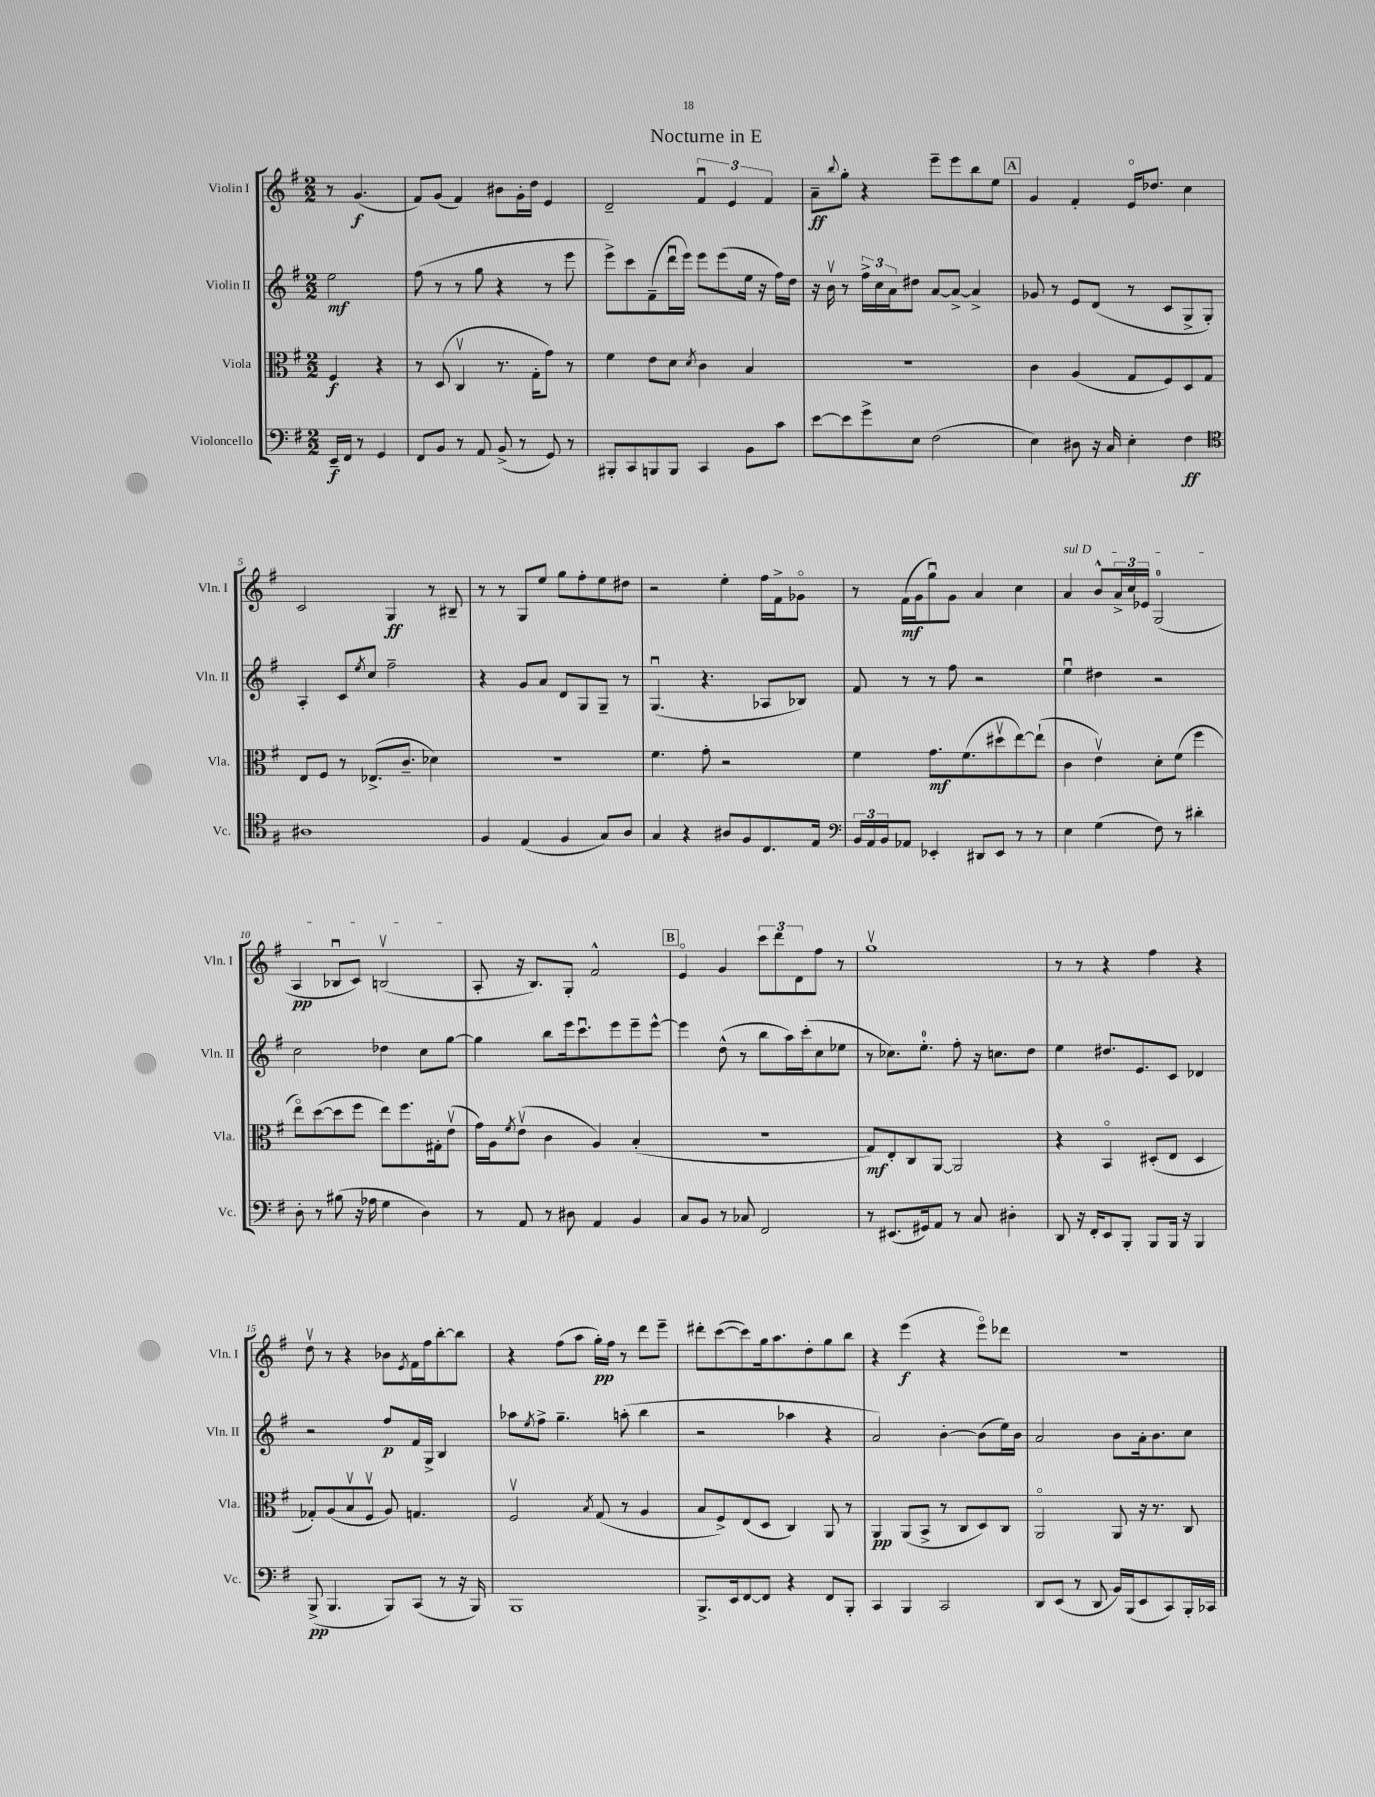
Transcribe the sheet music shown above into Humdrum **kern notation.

**kern	**dynam	**kern	**dynam	**kern	**dynam	**kern	**dynam
*part4	*part4	*part3	*part3	*part2	*part2	*part1	*part1
*staff4	*staff4	*staff3	*staff3	*staff2	*staff2	*staff1	*staff1
*I"Violoncello	*	*I"Viola	*	*I"Violin II	*	*I"Violin I	*
*I'Vc.	*	*I'Vla.	*	*I'Vln. II	*	*I'Vln. I	*
*clefF4	*	*clefC3	*	*clefG2	*	*clefG2	*
*k[f#]	*	*k[f#]	*	*k[f#]	*	*k[f#]	*
*M2/2	*	*M2/2	*	*M2/2	*	*M2/2	*
=	=	=	=	=	=	=	=
16EE~/LL	f	4F#/	f	2ee\	mf	8r	.
16FF#/JJ	.	.	.	.	.	.	.
8r	.	.	.	.	.	(4.g/	f
4GG/	.	4r	.	.	.	.	.
=1	=1	=1	=1	=1	=1	=1	=1
8FF#/L	.	8r	.	(8ff#\	.	8f#/L)	.
8BB/J	.	(8D/	.	8r	.	(8g/J	.
8r	.	4Cv/	.	8r	.	4f#/)	.
8AA/	.	.	.	8gg\	.	.	.
(8BB^/	.	8.r	.	4r	.	8b#X\L	.
8r	.	.	.	.	.	16g'\L	.
.	.	16G'\KL	.	.	.	16dd\JJ	.
8GG/)	.	8g\J)	.	8r	.	4e/	.
8r	.	8r	.	8eee\	.	.	.
=2	=2	=2	=2	=2	=2	=2	=2
8BBB#X'/L	.	4f#\	.	8eee^\L)	.	2d~/	.
8CC/	.	.	.	8ccc\	.	.	.
8BBBn/	.	8e\L	.	(8f#~\	.	.	.
8BBB/J	.	8d\J	.	16dddu\L	.	.	.
.	.	.	.	16eee\JJ)	.	.	.
.	.	8qd/	.	.	.	.	.
4CC/	.	4c\	.	8eee\L	.	6f#u/	.
.	.	.	.	(8eee\	.	.	.
.	.	.	.	.	.	6e/	.
8BB\L	.	4B/	.	16ee\Jk	.	.	.
.	.	.	.	16r	.	.	.
.	.	.	.	.	.	6f#/	.
8c\J	.	.	.	16ff#\LL)	.	.	.
.	.	.	.	16dd\JJ	.	.	.
=3	=3	=3	=3	=3	=3	=3	=3
[8e\L	.	1r	.	16r	.	8a~\L	ff
.	.	.	.	16bv\	.	.	.
.	.	.	.	.	.	8qqbb/	.
8e\]	.	.	.	8r	.	8gg'\J	.
8g^\	.	.	.	24ff#^\LL	.	4r	.
.	.	.	.	24cc\	.	.	.
.	.	.	.	24a\J	.	.	.
8E\J	.	.	.	8dd#X\J	.	.	.
(2F#\	.	.	.	[8a/L	.	8eee~\L	.
.	.	.	.	8a^/J_	.	8eee\	.
.	.	.	.	4a^/]	.	8bb\	.
.	.	.	.	.	.	8ee\J	.
!!LO:REH:place=s1:t=A
=4	=4	=4	=4	=4	=4	=4	=4
4E\)	.	4c\	.	8g-X/	.	4g/	.
.	.	.	.	8r	.	.	.
8D#X\	.	(4A/	.	8e/L	.	4f#'/	.
16r	.	.	.	(8d/J	.	.	.
16C/	.	.	.	.	.	.	.
4E'\	.	8G/L	.	8r	.	16e/KL	.
.	.	.	.	.	.	8.dd-X/J	.
.	.	8F#/)	.	8c/L	.	.	.
4F#\	ff	8D/	.	8G^/	.	4cc\	.
.	.	8G/J	.	8G'/J)	.	.	.
!!LO:LB:g=z
=5	=5	=5	=5	=5	=5	=5	=5
*clefC4	*	*	*	*	*	*	*
1A#X	.	8E/L	.	4A'/	.	2c/	.
.	.	8F#/J	.	.	.	.	.
.	.	8r	.	8c/L	.	.	.
.	.	.	.	8qee/	.	.	.
.	.	(8.E-X^/L	.	8cc/J	.	.	.
.	.	.	.	2ff#~\	.	4G/	ff
.	.	8.c~/J	.	.	.	.	.
.	.	4d-X\)	.	.	.	8r	.
.	.	.	.	.	.	8B#X~/	.
=6	=6	=6	=6	=6	=6	=6	=6
4F#/	.	1r	.	4r	.	8r	.
.	.	.	.	.	.	8r	.
(4E/	.	.	.	8g/L	.	8G/L	.
.	.	.	.	8a/J	.	8ee/J	.
4F#/	.	.	.	8d/L	.	8gg\L	.
.	.	.	.	8G/	.	8ff#'\	.
8G/L)	.	.	.	8G~/J	.	8ee\	.
8A/J	.	.	.	8r	.	8dd#X\J	.
=7	=7	=7	=7	=7	=7	=7	=7
4G/	.	4.f#\	.	(4.Gu/	.	2r	.
4r	.	.	.	.	.	.	.
.	.	8g'\	.	4.r	.	.	.
8A#X/L	.	2r	.	.	.	4ee'\	.
8F#/	.	.	.	.	.	.	.
8.C/	.	.	.	8A-X/L	.	16ff#\LL	.
.	.	.	.	.	.	16f#^\J	.
.	.	.	.	8B-X/J)	.	8g-X\J	.
16E/Jk	.	.	.	.	.	.	.
=8	=8	=8	=8	=8	=8	=8	=8
*clefF4	*	*	*	*	*	*	*
24BB/LL	.	4f#\	.	8f#/	.	8r	.
24AA/	.	.	.	.	.	.	.
24BB/J	.	.	.	.	.	.	.
8AA-X/J	.	.	.	8r	.	(16f#\LL	mf
.	.	.	.	.	.	16g\J	.
4EE-X'/	.	8.g\L	mf	8r	.	8ggu\)	.
.	.	.	.	8ff#\	.	8g\J	.
.	.	(8.f#\	.	.	.	.	.
8DD#X/L	.	.	.	2r	.	4a/	.
8EE-/J	.	8dd#Xv\	.	.	.	.	.
8r	.	[8ee\)	.	.	.	4cc\	.
8r	.	(8ee`\J]	.	.	.	.	.
=9	=9	=9	=9	=9	=9	=9	=9
!	!	!	!	!	!	!LO:TX:a:i:t=sul D	!
4E\	.	4c\	.	4eeu\	.	4a/	.
(4G\	.	4ev\)	.	4dd#X\	.	8b^^/L	.
.	.	.	.	.	.	24a^/L	.
.	.	.	.	.	.	24cc/	.
.	.	.	.	.	.	24e-X/JJ	.
8F#\)	.	8d'\L	.	2r	.	(2G/	.
8r	.	(8f#\J	.	.	.	.	.
4d#X'\	.	4ff#\	.	.	.	.	.
!!LO:LB:g=z
=10	=10	=10	=10	=10	=10	=10	=10
8D'\	.	8ee\L)	.	2cc\	.	4A/	pp
8r	.	([8dd\	.	.	.	.	.
(8B#X\	.	8dd\]	.	.	.	8B-Xu/L	.
16r	.	8ff#\J	.	.	.	8c/J)	.
16A-X\	.	.	.	.	.	.	.
4G\	.	8ee\L)	.	4dd-X\	.	(2Bnv/	.
.	.	8.ff#\	.	.	.	.	.
4D\)	.	.	.	8cc\L	.	.	.
.	.	16G#X'\k	.	.	.	.	.
.	.	(8ev\J	.	[8gg\J	.	.	.
=11	=11	=11	=11	=11	=11	=11	=11
8r	.	16g\LL)	.	4gg\]	.	8A'/	.
.	.	16A\J	.	.	.	.	.
.	.	8qf#/	.	.	.	.	.
8AA/	.	(8ev\J	.	.	.	16r	.
.	.	.	.	.	.	8.B/L)	.
8r	.	4c\	.	8bb\L	.	.	.
8D#X\	.	.	.	16eee\k	.	8G'/J	.
.	.	.	.	8.cccu\	.	.	.
4AA/	.	4A/)	.	.	.	2f#^^/	.
.	.	.	.	8eee\	.	.	.
4BB/	.	(4B'/	.	8eee~\	.	.	.
.	.	.	.	[8eee^^\J	.	.	.
!!LO:REH:place=s1:t=B
=12	=12	=12	=12	=12	=12	=12	=12
8C/L	.	1r	.	4eee\]	.	4e/	.
8BB/J	.	.	.	.	.	.	.
8r	.	.	.	(8dd^^\	.	4g/	.
8C-X/	.	.	.	8r	.	.	.
2FF#/	.	.	.	8bb\L	.	12ccc\L	.
.	.	.	.	.	.	12ddd\	.
.	.	.	.	16aa\L)	.	.	.
.	.	.	.	.	.	12d\	.
.	.	.	.	(16ccc'\J	.	.	.
.	.	.	.	8cc\	.	8ff#\J	.
.	.	.	.	8ee-X\J	.	8r	.
=13	=13	=13	=13	=13	=13	=13	=13
8r	.	8G/L)	mf	8r	.	1ggv	.
(8.EE#X/L	.	8E'/	.	8.cc-X\L)	.	.	.
.	.	8C/	.	.	.	.	.
16GG#X/k)	.	.	.	8.ee'\J	.	.	.
8AA/J	.	[8AA/J	.	.	.	.	.
8r	.	2AA/]	.	8ff#'\	.	.	.
8C/	.	.	.	16r	.	.	.
.	.	.	.	8.ccn\L	.	.	.
4D#X'\	.	.	.	.	.	.	.
.	.	.	.	8dd\J	.	.	.
=14	=14	=14	=14	=14	=14	=14	=14
8DD/	.	4r	.	4ee\	.	8r	.
16r	.	.	.	.	.	8r	.
16FF#'/KL	.	.	.	.	.	.	.
8EE/	.	4BB/	.	8.dd#X/L	.	4r	.
8BBB'/J	.	.	.	.	.	.	.
.	.	.	.	8.e/	.	.	.
8BBB/L	.	(8D#X'/L	.	.	.	4ff#\	.
16BBB/Jk	.	8E/J	.	8c/J	.	.	.
16r	.	.	.	.	.	.	.
4BBB/	.	4D#/	.	4d-X/	.	4r	.
!!LO:LB:g=z
=15	=15	=15	=15	=15	=15	=15	=15
(8BBB^/	pp	8G-X'/L)	.	2r	.	8ddv\	.
4.BBB/	.	(8A/	.	.	.	8r	.
.	.	8Bv/	.	.	.	4r	.
.	.	8F#v/J	.	.	.	.	.
8BBB/L)	.	8A/)	.	8ff#/L	p	8b-X\L	.
.	.	.	.	.	.	8qe/	.
(8CC/J	.	4.Gn/	.	16f#/L	.	16f#\L	.
.	.	.	.	16G^/JJ	.	16ff#\J	.
8r	.	.	.	4B/	.	[8bb'\	.
16r	.	.	.	.	.	8bb\J]	.
16BBB/)	.	.	.	.	.	.	.
=16	=16	=16	=16	=16	=16	=16	=16
1BBB	.	2F#v/	.	8aa-X\L	.	4r	.
.	.	.	.	8qee/	.	.	.
.	.	.	.	8ff#^\J	.	.	.
.	.	.	.	4.gg~\	.	(8ff#\L	.
.	.	.	.	.	.	8aa\J	.
.	.	8qB/	.	.	.	.	.
.	.	(8G/	.	.	.	16gg'\LL)	pp
.	.	.	.	.	.	16ff#\JJ	.
.	.	8r	.	(8aan'\	.	8r	.
.	.	4A/	.	4bb\	.	8ddd\L	.
.	.	.	.	.	.	8eee~\J	.
=17	=17	=17	=17	=17	=17	=17	=17
8.BBB^/L	.	8B/L	.	2r	.	8ddd#X'\L	.
.	.	8F#^/)	.	.	.	([8ccc\	.
16EE/k	.	.	.	.	.	.	.
[8FF#/	.	(8E/	.	.	.	8ccc\])	.
8FF#/J]	.	8D/J	.	.	.	16gg\k	.
.	.	.	.	.	.	8.aa\	.
4r	.	4C/)	.	4aa-X\	.	.	.
.	.	.	.	.	.	8dd'\	.
8FF#/L	.	8AA/	.	4r	.	8gg\	.
8BBB'/J	.	8r	.	.	.	8bb\J	.
=18	=18	=18	=18	=18	=18	=18	=18
4CC/	.	4AA/	pp	2a/)	.	4r	.
4BBB/	.	(8AA/L	.	.	.	(4eee\	f
.	.	8BB^/J	.	.	.	.	.
2CC/	.	8r	.	[4b'\	.	4r	.
.	.	8C/L	.	.	.	.	.
.	.	8D/)	.	(8b\L]	.	8eee\L)	.
.	.	8C/J	.	16ee\L)	.	8ddd-X\J	.
.	.	.	.	16b\JJ	.	.	.
=19	=19	=19	=19	=19	=19	=19	=19
8DD/L	.	2AA/	.	2a/	.	1r	.
(8EE/J	.	.	.	.	.	.	.
8r	.	.	.	.	.	.	.
8DD/	.	.	.	.	.	.	.
16BB/LL)	.	8AA/	.	8b\L	.	.	.
(16BBB/J	.	.	.	.	.	.	.
8EE/	.	16r	.	16a'\k	.	.	.
.	.	8.r	.	8.b\	.	.	.
8CC/)	.	.	.	.	.	.	.
16BBB'/L	.	8C/	.	8cc\J	.	.	.
16CC-X/JJ	.	.	.	.	.	.	.
==	==	==	==	==	==	==	==
*-	*-	*-	*-	*-	*-	*-	*-
